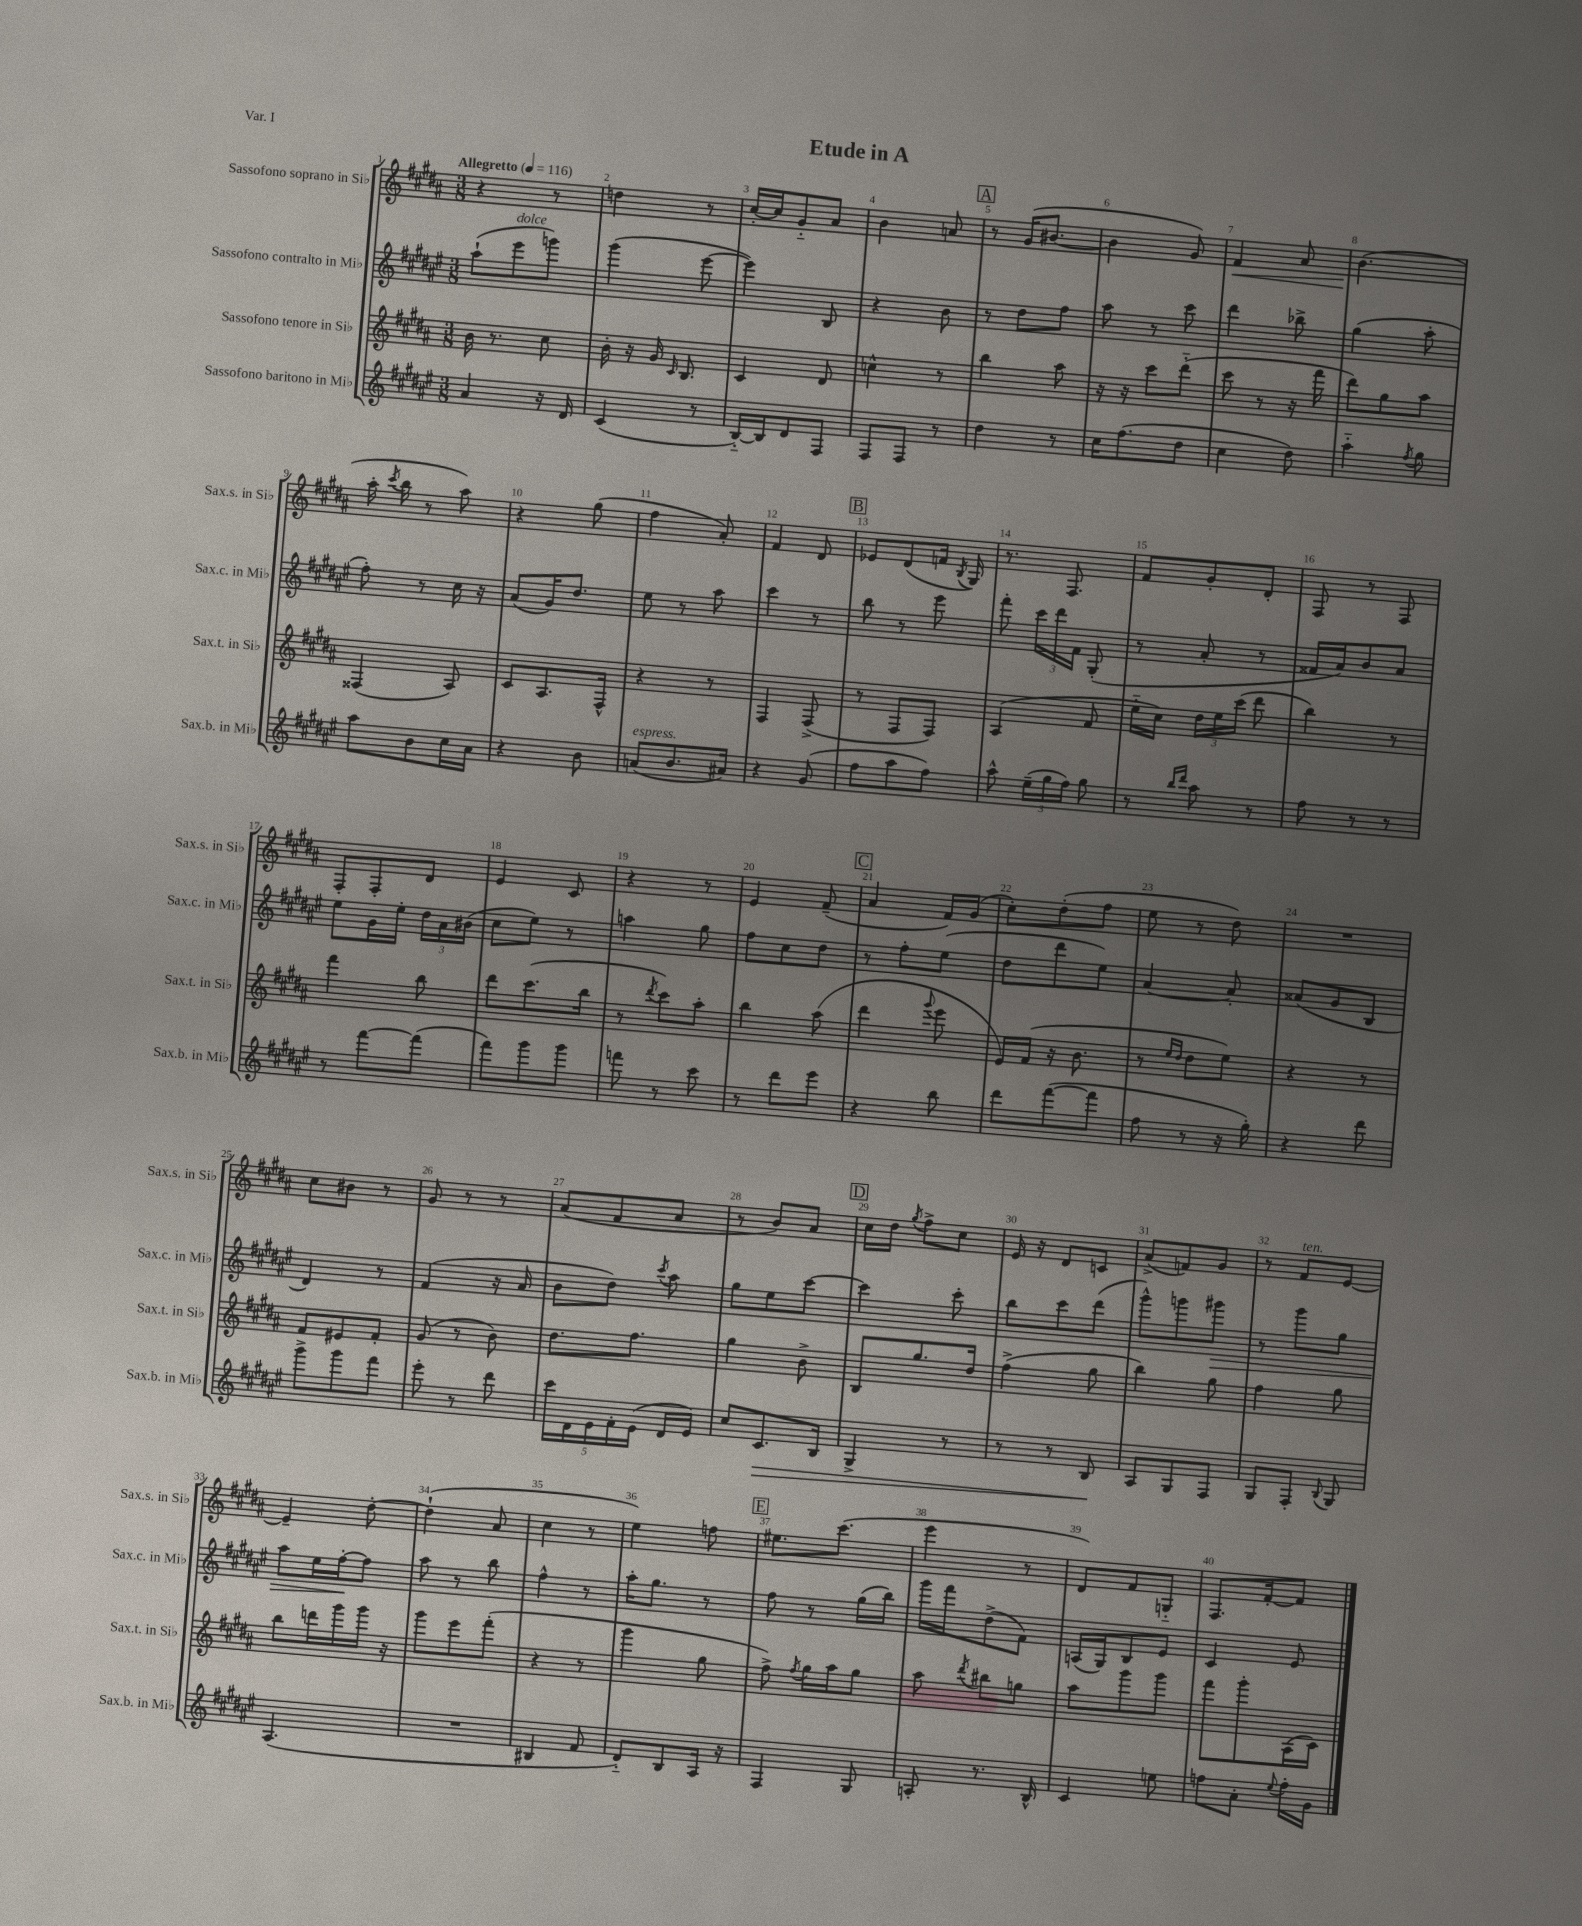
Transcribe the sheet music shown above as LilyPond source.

\header { title = "Etude in A" piece = "Var. I" }
<<
\new StaffGroup <<
\new Staff = "s0" \with { instrumentName = "Sassofono soprano in Sib" shortInstrumentName = "Sax.s. in Sib" } {
    \clef treble \key b \major \numericTimeSignature \time 3/8 \tempo "Allegretto" 4 = 116
    \autoBeamOff r4 r8 |
    d''4 r8 |
    cis''16[~-. cis''16 gis'8-_ ais'8] |
    b'4 a'8 |
    \mark \markup { \box "A" } r8 gis'16[( bis'8.]~ |
    bis'4 gis'8) |
    fis'4\< ais'8 |
    b'4.\!( |
    ais''16-. \acciaccatura { cis'''8 } b''16 r8 ais''8) |
    r4 gis''8( |
    fis''4 ais'8-.) |
    fis'4 dis'8 |
    \mark \markup { \box "B" } ees'8[ dis'8( f'16] \acciaccatura { b8 } gis16) |
    r8. fis8. |
    fis'8[ gis'8-. dis'8]-. |
    fis8 r8 fis8 |
    fis8[-. fis8-. dis'8] |
    e'4 cis'8 |
    r4 r8 |
    e'4 fis'8--( |
    \mark \markup { \box "C" } ais'4 fis'16[) gis'16]( |
    cis''8[-.) dis''8-.( fis''8] |
    e''8 r8 dis''8) |
    R4. |
    cis''8[ bis'8] r8 |
    gis'8 r8 r8 |
    ais'8[( fis'8 ais'8] |
    r8 b'8[) ais'8] |
    \mark \markup { \box "D" } cis''16[ dis''16] \acciaccatura { gis''8 } fis''8[-> cis''8] |
    e'16 r16 dis'8[ c'8] |
    ais'8[->( f'8) gis'8] |
    r8 fis'8[^\markup { \italic "ten." } e'8]~ |
    e'4-- dis''8~-. |
    dis''4-!( ais'8 |
    cis''4 r8 |
    e''4) f''8 |
    \mark \markup { \box "E" } eis''8.[ cis'''8.]( |
    e'''4 r8 |
    dis'8[) fis'8 g8]-_ |
    fis8.[ fis'16~-. fis'8] \bar "|." |
}
\new Staff = "s1" \with { instrumentName = "Sassofono contralto in Mib" shortInstrumentName = "Sax.c. in Mib" } {
    \clef treble \key fis \major \numericTimeSignature \time 3/8
    \autoBeamOff ais''8[-!( eis'''8^\markup { \italic "dolce" } g'''8]) |
    gis'''4( eis'''8~ |
    eis'''4) b8 |
    r4 b'8 |
    \mark \markup { \box "A" } r8 dis''8[ fis''8] |
    ais''8 r8 cis'''8 |
    dis'''4 bes''8-> |
    gis''4( ais''8-. |
    fis''8-.) r8 cis''16 r16 |
    ais'8[( gis'16) dis''8.] |
    eis''8 r8 ais''8 |
    cis'''4 r8 |
    \mark \markup { \box "B" } b''8 r8 eis'''8 |
    fis'''8-. \tuplet 3/2 { cis'''16[ dis'''16 fis'16] } gis8-.( |
    r8 ais'8-. r8 |
    fisis'16[ ais'16) b'8 ais'8] |
    eis''8[ gis'16 eis''16]-. \tuplet 3/2 { dis''16[ ais'16 bis'16]( } |
    cis''8[ eis''8]) r8 |
    a''4 gis''8 |
    fis''8[ cis''8 dis''8] |
    \mark \markup { \box "C" } r8 fis''8[-. eis''8]( |
    dis''8[ dis'''8 eis''8]) |
    ais'4~ ais'8-. |
    aisis'8[( gis'8 b8] |
    dis'4) r8 |
    fis'4( r16 ais'16 |
    b'8[ dis''8]) \acciaccatura { cis'''8 } ais''8 |
    gis''8[ eis''8 cis'''8]~ |
    \mark \markup { \box "D" } cis'''4 cis'''8-. |
    b''8[ cis'''8 dis'''8]( |
    gis'''8[-^) g'''8 gis'''8]\> |
    r8 gis'''8[ gis''8] |
    ais''8[ eis''16 fis''16~-.\! fis''8] |
    ais''8 r8 b''8 |
    fis''4-^ r8 |
    ais''16[-. gis''8.] r8 |
    \mark \markup { \box "E" } fis''8 r8 gis''16[( b''16]) |
    gis'''16[ fis'''16 dis''8->( fis'8]) |
    a16[( gis16) b8 eis'8] |
    cis'4 eis'8 \bar "|." |
}
\new Staff = "s2" \with { instrumentName = "Sassofono tenore in Sib" shortInstrumentName = "Sax.t. in Sib" } {
    \clef treble \key b \major \numericTimeSignature \time 3/8
    \autoBeamOff b'16 r8. cis''8 |
    b'16-. r16 gis'16 \grace { cis'16 } b8. |
    cis'4 dis'8 |
    c''4-^ r8 |
    \mark \markup { \box "A" } b''4 ais''8 |
    r16 r16 cis'''8[ dis'''8]-_( |
    cis'''8 r8 r16 fis'''16 |
    dis'''8[) gis''8 ais''8] |
    fisis4( ais8) |
    cis'8[ ais8. fis16]-^ |
    r4 r8 |
    fis4 fis8->( |
    \mark \markup { \box "B" } r8 fis8[ fis8]) |
    ais4( fis'8 |
    e''16[-_ cis''16]) \tuplet 3/2 { dis''16[ e''16 cis'''16]( } dis'''8 |
    b''4) r8 |
    fis'''4 b''8 |
    dis'''8[ cis'''8.( b''16] |
    r8 \acciaccatura { dis'''8 } cis'''8[) ais''8]-. |
    b''4 ais''8( |
    \mark \markup { \box "C" } dis'''4 \appoggiatura { gis'''8 } e'''8 |
    e'16[) fis'16]( r16 b'8. |
    r8 \grace { e''16[ dis''16] } dis''8[ e''8]) |
    r4 r8 |
    fis'8[ eis'8 fis'8]-. |
    gis'8( r8 b'8) |
    dis''8.[ fis''8.] |
    gis''4 b'8-> |
    \mark \markup { \box "D" } b8[ gis''8. dis''16] |
    fis''4->( gis''8 |
    b''4) gis''8 |
    fis''4 gis''8 |
    b''8[ d'''16 gis'''16 gis'''16] r16 |
    gis'''8[ e'''8 fis'''8]-.( |
    r4 r8 |
    gis'''4 gis''8 |
    \mark \markup { \box "E" } fis''8->) \acciaccatura { fis''8 } gis''16[ ais''16 gis''8] |
    ais''8 \acciaccatura { dis'''8 } bis''8[ g''8] |
    ais''8[ gis'''8 gis'''8] |
    fis'''8[ gis'''8-. ais16( cis'16]) \bar "|." |
}
\new Staff = "s3" \with { instrumentName = "Sassofono baritono in Mib" shortInstrumentName = "Sax.b. in Mib" } {
    \clef treble \key fis \major \numericTimeSignature \time 3/8
    \autoBeamOff ais'4 r16 dis'16 |
    cis'4( r8 |
    b16[~-_) b16 dis'8 fis8] |
    fis8[ fis8] r8 |
    \mark \markup { \box "A" } dis''4 r8 |
    cis''16[ fis''8.( dis''8] |
    cis''4 dis''8) |
    ais''4-_ \acciaccatura { fis''8 } gis''8 |
    ais''8[ b'8 cis''16 ais'16] |
    r4 b'8 |
    a'8[^\markup { \italic "espress." }( b'8. ais'16]) |
    r4 gis'8( |
    \mark \markup { \box "B" } fis''8[ ais''8 fis''8]) |
    ais''8-^ \tuplet 3/2 { eis''16[--( gis''16 fis''16]) } gis''8 |
    r8 \grace { b''16[ dis'''16] } ais''8 r8 |
    fis''8 r8 r8 |
    r8 fis'''8[~ fis'''8]( |
    fis'''8[) gis'''8 gis'''8] |
    f'''8 r8 cis'''8 |
    r8 dis'''8[ eis'''8] |
    \mark \markup { \box "C" } r4 b''8 |
    dis'''8[ fis'''8~( fis'''8] |
    fis''8 r8 r16 gis''16-.) |
    r4 dis'''8 |
    gis'''8[-> gis'''8 fis'''8] |
    eis'''8-. r8 dis'''8 |
    \tuplet 5/4 { cis'''16[ dis'16 eis'16 fis'16-. eis'16]( } dis'16[ eis'16]) |
    cis''8[ cis'8.\> b16] |
    \mark \markup { \box "D" } gis4-> r8 |
    r8 r8 b8\! |
    ais8[ gis8 fis8] |
    gis8[ fis8]-. \appoggiatura { b8 } gis8 |
    ais4.( |
    R4. |
    bis4 fis'8 |
    dis'8[-_) b8 ais16] r16 |
    \mark \markup { \box "E" } fis4 gis8 |
    a8-. r8. b16-^ |
    cis'4 e''8 |
    f''8[ ais'8]-. \appoggiatura { eis''8 } f''16[-. gis'16] \bar "|." |
}
>>
>>
\layout { \context { \Score \override BarNumber.break-visibility = ##(#f #t #t) barNumberVisibility = #all-bar-numbers-visible } }
